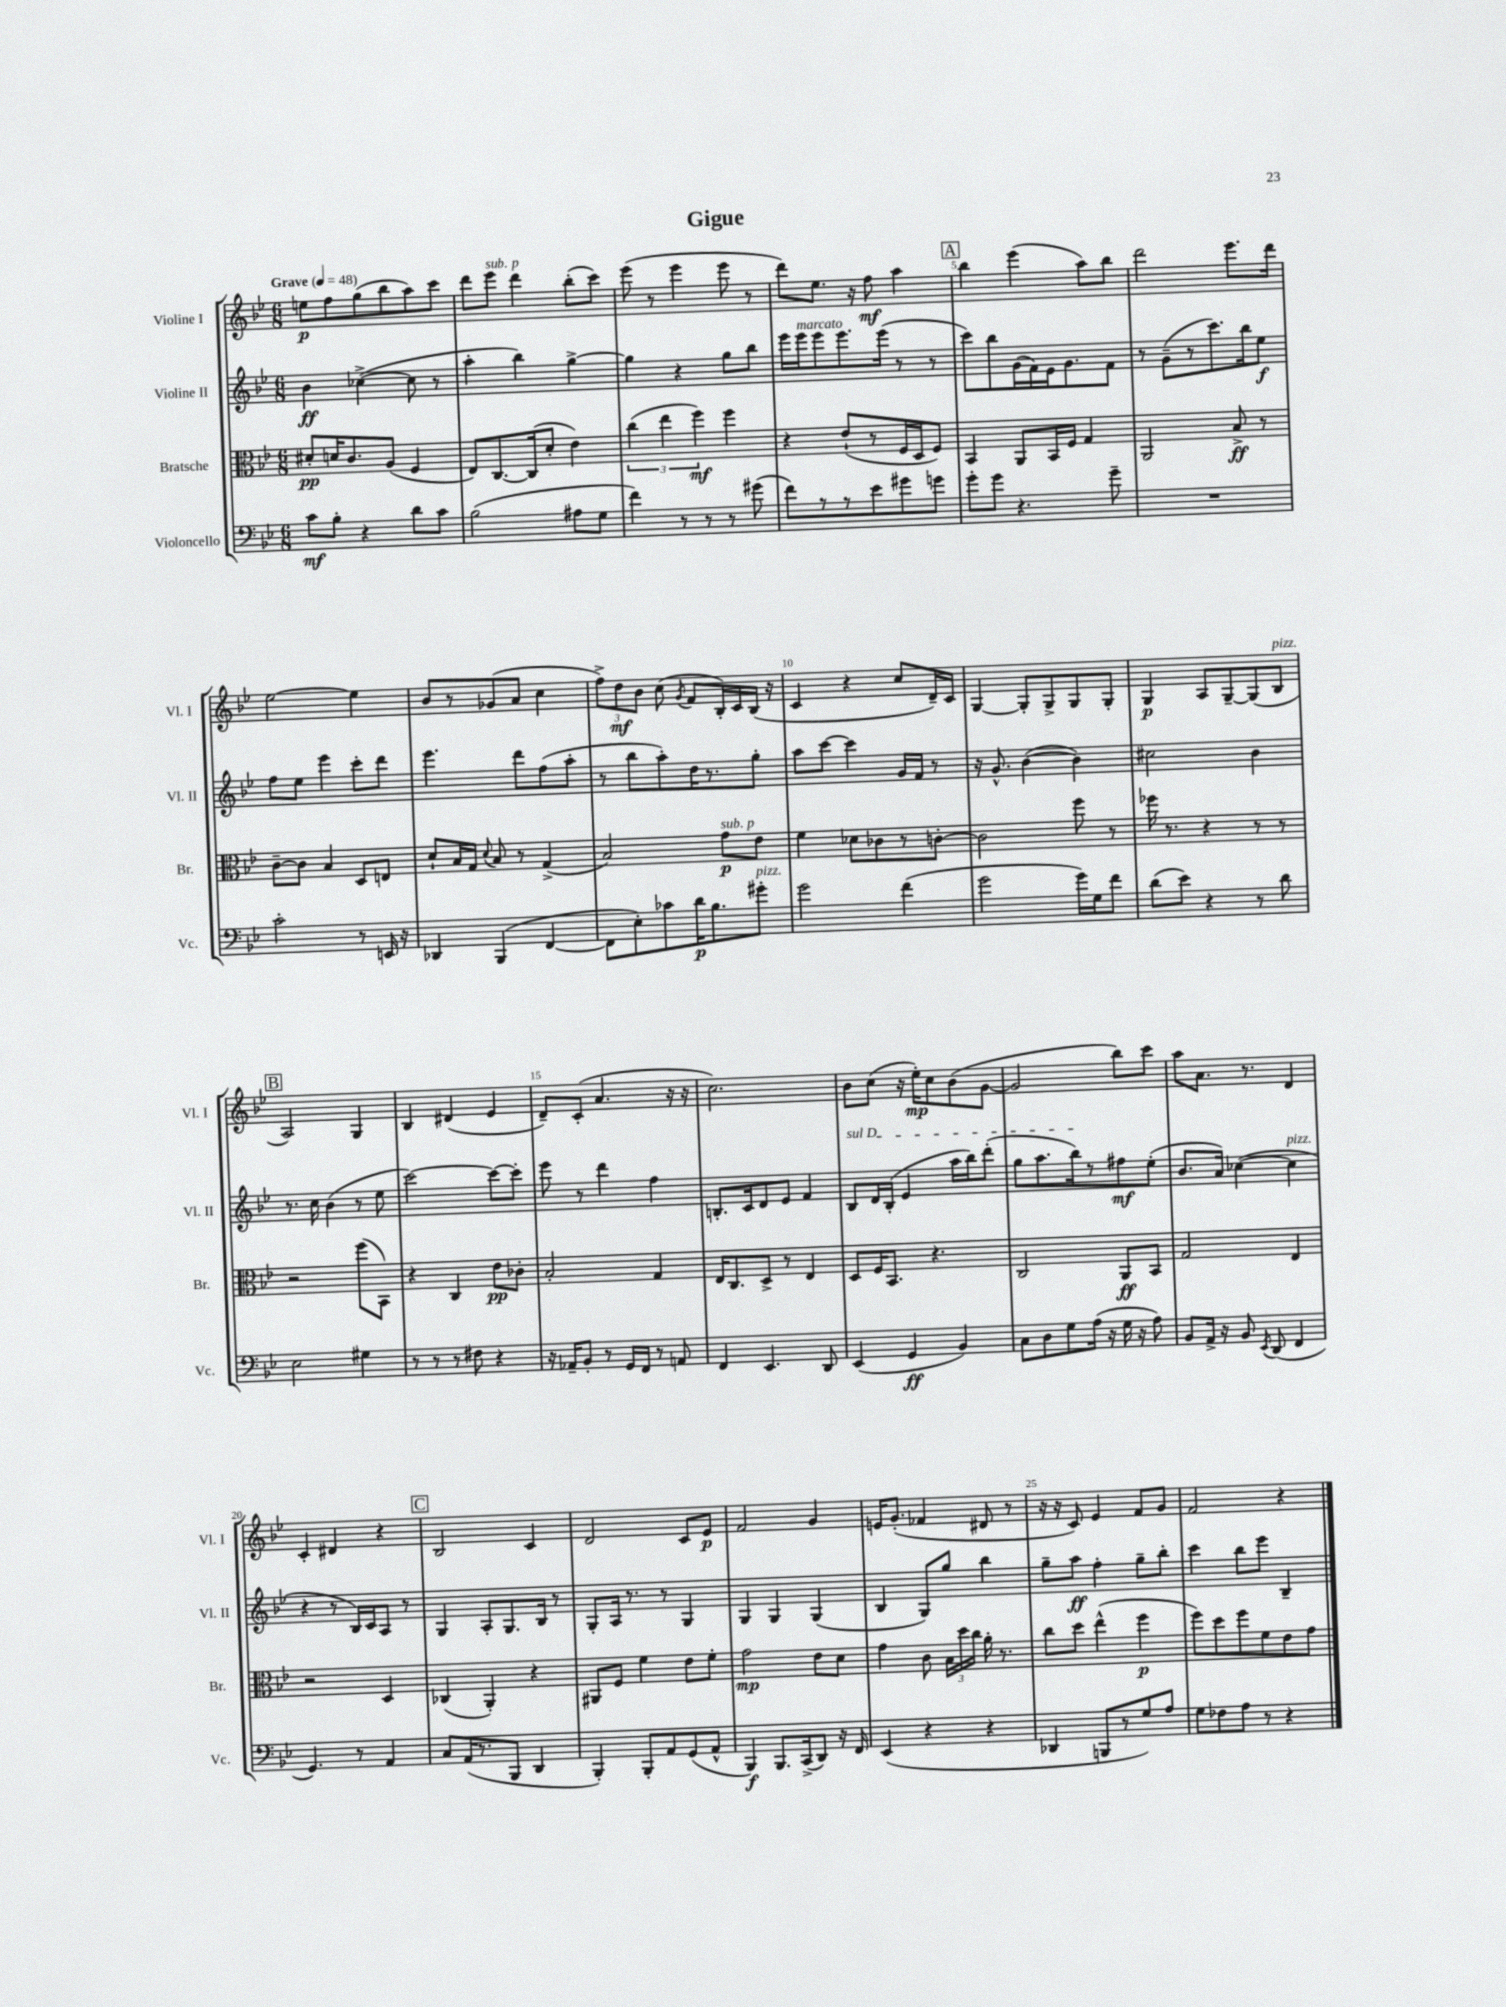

**kern	**kern	**kern	**kern
*staff4	*staff3	*staff2	*staff1
*clefF4	*clefC3	*clefG2	*clefG2
*k[b-e-]	*k[b-e-]	*k[b-e-]	*k[b-e-]
*M6/8	*M6/8	*M6/8	*M6/8
*MM48	*MM48	*MM48	*MM48
8c	8d#'	4b-	8ee
8B-'	16d	.	8ff
.	8.c	.	.
4r	.	([4cc-^	(8gg
.	(8A	.	8bb-
8d	4F	8cc-]	8aa)
8c	.	8r	8ccc
=	=	=	=
(2B-	8E-)	4aa'	8ddd
.	[8.C	.	8eee-
.	.	4bb-)	4ddd
.	(16C]	.	.
.	8d'	.	.
8A#	4e-)	[4gg^	(8bb-'
8G	.	.	8ccc)
=	=	=	=
4f)	(6cc	4gg]	(8eee-
.	.	.	8r
.	6ee-	.	.
8r	.	4r	4eee-
.	6ff)	.	.
8r	.	.	.
8r	4ff	8gg	8eee-
(8g#	.	8bb-	8r
=	=	=	=
8f)	4r	16eee-	8ddd)
.	.	16eee-	.
8r	.	8eee-	8.ee-
8r	(8e-`	8.eee-	.
.	.	.	16r
8e-	8r	.	8ff
.	.	(16eee-	.
8g#	16F	8r	4aa
.	16D	.	.
8g	8F)	8r	.
=	=	=	=
8g'	4BB-	8ccc)	4bb-
8g	.	8bb-	.
4.r	8AA	(16g	(4eee-
.	.	16f)	.
.	16BB-	16e-	.
.	16F	8.g	.
.	4G	.	8aa)
8g~	.	8f	8bb-
=	=	=	=
2.r	2AA	8r	2ddd
.	.	(8g~	.
.	.	8r	.
.	.	8.ccc)	.
.	8B-^	.	8.eee-
.	.	16bb-	.
.	8r	8ee-	.
.	.	.	16ddd
=	=	=	=
2c'	[8c~	8ff	[2ee-
.	8c]	8ee-	.
.	4B-	4eee-	.
8r	8D	8ccc'	4ee-]
16EE	8E	8ddd	.
16r	.	.	.
=	=	=	=
4DD-	8d`	4.eee-	8b-
.	16B-	.	8r
.	16G	.	.
.	8qqd	.	.
(4BBB-	8B-	.	(8g-
.	8r	8ddd	8a
[4FF	(4G^	(8ff	4cc
.	.	8aa'	.
=	=	=	=
8FF]	2B-)	8r	12ff^)
.	.	.	12dd
8E-')	.	8bb-	.
.	.	.	12b-
8c-	.	8aa')	(8cc
.	.	.	8qg
16d	.	16dd	8f
8.B-	.	8.r	.
.	8g	.	16B-')
.	.	.	16c
8g#'	8e-	8gg'	(16B-
.	.	.	16r
=	=	=	=
2g	4f	8aa	4c
.	.	[8ccc	.
.	8d-	4ccc]	4r
.	8c-	.	.
(4f	8r	16g	8cc
.	.	16f	.
.	[8c'	8r	16d~)
.	.	.	16c
=	=	=	=
2g	2c]	16r	[4G
.	.	8.g^^	.
.	.	([4b-	8G']
.	.	.	8G^
16g)	8ff	4b-])	8G
16G	.	.	.
8f	8r	.	8G'
=	=	=	=
(8d	16ff-	2cc#	4G
.	8.r	.	.
8e-)	.	.	.
4r	4r	.	8A
.	.	.	[8G~
8r	8r	4b-	(8G]
8d	8r	.	8B-
=	=	=	=
2E-	2r	8.r	2A)
.	.	16cc	.
.	.	(4b-	.
4G#	(8ff	8r	4G
.	8BB-)	8ee-	.
=	=	=	=
8r	4r	[2ccc)	4B-
8r	.	.	.
8r	4C	.	(4d#
8F#	.	.	.
4r	8e-	8ccc_	4e-
.	8c-'	8ccc']	.
=	=	=	=
16r	2B-'	8eee-	8d~)
16AA-~	.	.	.
8BB-'	.	8r	(8c'
8r	.	4ddd	4.a
16GG	.	.	.
16FF	.	.	.
8r	4G	4ff	.
8AA	.	.	16r
.	.	.	16r
=	=	=	=
4FF	16E-	8.B'	2.cc)
.	8.C	.	.
.	.	16c	.
4.EE-	8D^	8d	.
.	8r	8e-	.
.	4E-	4f	.
8DD	.	.	.
=	=	=	=
(4EE-	8D	8B-	8b-
.	16F	16d	(8cc
.	8.BB-	(16B-'	.
4GG	.	4e-	16r
.	.	.	16ee-')
.	4.r	.	8cc
4BB-)	.	16aa	(8b-
.	.	16bb-)	.
.	.	(8ddd'	[8g
=	=	=	=
8C	2C	8gg	2g]
8D	.	8.aa	.
8G	.	.	.
.	.	16bb-)	.
(16A	.	8r	.
16r	.	.	.
16G	8AA	8ff#	8bb-)
16r	.	.	.
8A)	8BB-	(8ee-'	8ccc
=	=	=	=
8BB-	2G	8.b-	8aa
16AA^	.	.	8.a
16r	.	16a)	.
8BB-	.	([4cc-	.
.	.	.	8.r
8qEE-	.	.	.
(8DD	.	.	.
4FF	4E-	4cc-]	4d
=	=	=	=
4.GG)	2r	4r	4c'
.	.	8r	4d#
8r	.	16B-)	.
.	.	16c	.
4AA	4D	8A	4r
.	.	8r	.
=	=	=	=
8C	(4C-	4G	2B-
(16AA	.	.	.
8.r	.	.	.
.	4AA')	8A'	.
8BBB-	.	8.G	.
4DD	4r	.	4c
.	.	16B-	.
.	.	8r	.
=	=	=	=
4BBB-')	8AA#	8G'	2d
.	8F	16A	.
.	.	8.r	.
8BBB-'	4f	.	.
8AA	.	8r	.
(8GG	8e-	4G	8c
8AA^^	8f'	.	8e-
=	=	=	=
4BBB-)	2g	4G	2f
8.BBB-	.	4G	.
(16CC^	.	.	.
8DD)	8e-	(4G	4g
16r	8d	.	.
16FF	.	.	.
=	=	=	=
(4EE-	4g	4B-	16e
.	.	.	(8.g'
4r	8c	8G)	4f-
.	24B-	8gg	.
.	24dd	.	.
.	24cc	.	.
4r	16a'	4bb-	8d#
.	8.r	.	.
.	.	.	8r
=	=	=	=
4DD-	8cc	8gg~	16r
.	.	.	16r
.	8dd	8aa	8c)
8BBB	(4ee-^^	4ff'	4e-
8r	.	.	.
8G)	4ff	8gg~	8f
8A	.	8bb-'	8g
=	=	=	=
8G	8ff)	4ccc	2f
8F-	8dd	.	.
8A	8ff	8bb-	.
8r	8f	8eee-	.
4r	8e-	4B-~	4r
.	8g	.	.
==	==	==	==
*-	*-	*-	*-
